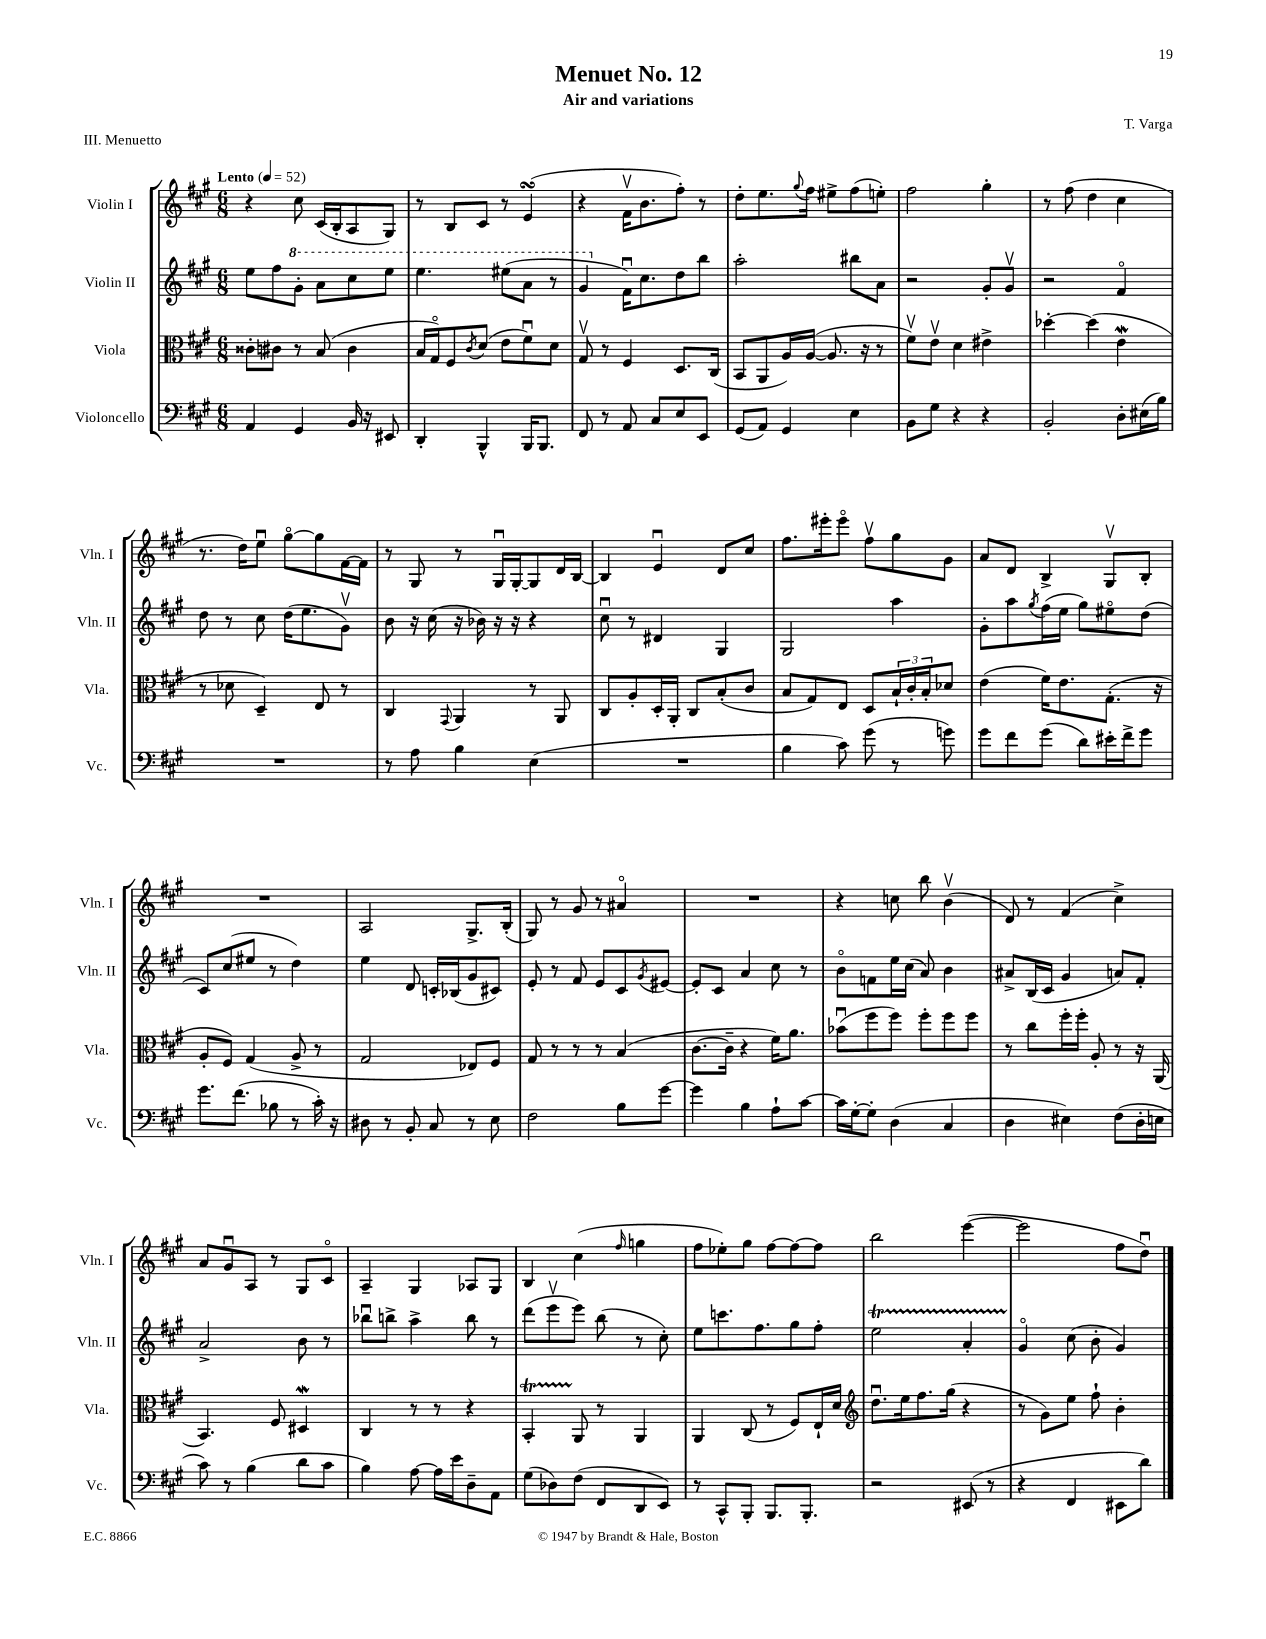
\header { title = "Menuet No. 12" composer = "T. Varga" subtitle = "Air and variations" piece = "III. Menuetto" }
<<
\new StaffGroup <<
\new Staff = "s0" \with { instrumentName = "Violin I" shortInstrumentName = "Vln. I" } {
    \clef treble \key a \major \numericTimeSignature \time 6/8 \tempo "Lento" 4 = 52
    r4 cis''8 cis'16( b16-. a8 gis8) |
    r8 b8 cis'8 r8 e'4\turn( |
    r4 fis'16\upbow b'8. fis''8-.) r8 |
    d''8-. e''8. \appoggiatura { gis''8 } fis''16 eis''8-> fis''8( e''8-.) |
    fis''2 gis''4-. |
    r8 fis''8( d''4 cis''4 |
    r8. d''16) e''8\downbow gis''8~\flageolet gis''8 fis'16~ fis'16 |
    r8 gis8 r8 gis16\downbow gis16~-. gis8 d'16 b16~ |
    b4 e'4\downbow d'8 cis''8 |
    fis''8. eis'''16-. eis'''8\flageolet fis''8\upbow gis''8 gis'8 |
    a'8 d'8 b4-> gis8\upbow b8-. |
    R2. |
    a2 gis8.-> b16-.( |
    gis8) r8 gis'8 r8 ais'4\flageolet |
    R2. |
    r4 c''8 b''8 b'4\upbow( |
    d'8) r8 fis'4( cis''4->) |
    a'8 gis'8\downbow a8 r8 gis8 cis'8\flageolet |
    a4-- gis4 aes8 gis8 |
    b4 cis''4( \grace { fis''16 } g''4 |
    fis''8 ees''8-.) gis''8 fis''8~ fis''8~ fis''8 |
    b''2 e'''4~( |
    e'''2 fis''8 d''8\downbow) \bar "|." |
}
\new Staff = "s1" \with { instrumentName = "Violin II" shortInstrumentName = "Vln. II" } {
    \clef treble \key a \major \numericTimeSignature \time 6/8
    e''8 fis''8 \ottava #1 gis''8-. a''8 cis'''8 e'''8 |
    e'''4. eis'''8( a''8 r8 |
    gis''4 \ottava #0 fis'16\downbow) cis''8. d''8 b''8 |
    a''2-. bis''8 a'8 |
    r2 gis'8-. gis'8\upbow |
    r2 fis'4\flageolet |
    d''8 r8 cis''8 d''16( e''8. gis'8\upbow) |
    b'8 r16 cis''16( r16 bes'16) r16 r16 r4 |
    cis''8\downbow r8 dis'4 gis4 |
    gis2 a''4 |
    gis'8-. a''8 \acciaccatura { gis''8 } fis''16( e''16 gis''8) eis''8\flageolet d''8( |
    cis'8) cis''8( eis''8 r8 d''4) |
    e''4 d'8 c'16-. bes16( gis'8 cis'8) |
    e'8-. r8 fis'8 e'8 cis'8 \acciaccatura { gis'8 } eis'8~ |
    eis'8-. cis'8 a'4 cis''8 r8 |
    b'8\flageolet f'8 e''16 cis''16( a'8) b'4 |
    ais'8-> b16( cis'16 gis'4 a'8) fis'8-. |
    a'2-> b'8 r8 |
    bes''8\downbow b''8-> a''4-> b''8 r8 |
    d'''8( e'''8\upbow e'''8) b''8( r8 cis''8-.) |
    e''8 c'''8. fis''8. gis''8 fis''8-. |
    e''2\startTrillSpan a'4-. |
    gis'4\flageolet\stopTrillSpan cis''8( b'8-. gis'4) \bar "|." |
}
\new Staff = "s2" \with { instrumentName = "Viola" shortInstrumentName = "Vla." } {
    \clef alto \key a \major \numericTimeSignature \time 6/8
    cisis'8-. cis'8 r8 b8( cis'4 |
    b16 gis16\flageolet) fis8 \acciaccatura { cis'8 } d'8( e'8 fis'8\downbow) d'8 |
    gis8\upbow r8 fis4 d8. cis16( |
    b,8 a,8 a16) a16~( a8. r16 r8 |
    fis'8\upbow) e'8\upbow d'4 eis'4-> |
    des''4~-. des''4( e'4\mordent |
    r8 des'8 d4--) e8 r8 |
    cis4 \appoggiatura { gis,8 } a,4 r8 a,8 |
    cis8 a8-. d16-. a,16-. cis8 b8-.( cis'8 |
    b8 gis8) e8 d8 \tuplet 3/2 { b16-! cis'16-. b16-. } des'8 |
    e'4( fis'16) e'8. gis8.-.( r16 |
    a8-. fis8) gis4( a8-> r8 |
    gis2 ees8) fis8 |
    gis8 r8 r8 r8 b4( |
    cis'8.~ cis'16-- r4 fis'16) a'8. |
    bes'8\downbow( fis''8 fis''8) fis''8-. fis''8 fis''8 |
    r8 cis''8 fis''16-. fis''16-. a8-. r8 r16 a,16( |
    b,4.) fis8 dis4\mordent |
    cis4 r8 r8 r4 |
    b,4-.\startTrillSpan a,8\stopTrillSpan r8 a,4 |
    a,4 cis8( r8 fis8) e16-! d'16 |
    \clef treble d''8.\downbow e''16 fis''8. gis''16( r4 |
    r8 gis'8) e''8 fis''8-! b'4-. \bar "|." |
}
\new Staff = "s3" \with { instrumentName = "Violoncello" shortInstrumentName = "Vc." } {
    \clef bass \key a \major \numericTimeSignature \time 6/8
    a,4 gis,4 b,16 r16 eis,8 |
    d,4-. b,,4-^ b,,16 b,,8. |
    fis,8 r8 a,8 cis8 e8 e,8 |
    gis,8( a,8) gis,4 e4 |
    b,8 gis8 r4 r4 |
    b,2-. d8-. eis16( b16) |
    R2. |
    r8 a8 b4 e4( |
    R2. |
    b4 cis'8) gis'8( r8 g'8) |
    gis'8 fis'8 gis'8( d'8) eis'16-. fis'16-> gis'8 |
    gis'8. fis'8.( bes8 r8 cis'16-.) r16 |
    dis8 r8 b,8-. cis8 r8 e8 |
    fis2 b8 gis'8~ |
    gis'4 b4 a8-! cis'8~ |
    cis'16 gis16~-. gis8-. d4( cis4 |
    d4 eis4) fis8( d16-. e16 |
    cis'8) r8 b4( d'8 cis'8 |
    b4) a8~ a16 e'16 d8-- a,8 |
    gis8( des8) fis8( fis,8 d,8 e,8) |
    r8 cis,8-^ b,,8-. b,,8. b,,8.-. |
    r2 eis,8( r8 |
    r4 fis,4 eis,8 d'8) \bar "|." |
}
>>
>>
\layout { \context { \Score \remove "Bar_number_engraver" } }
